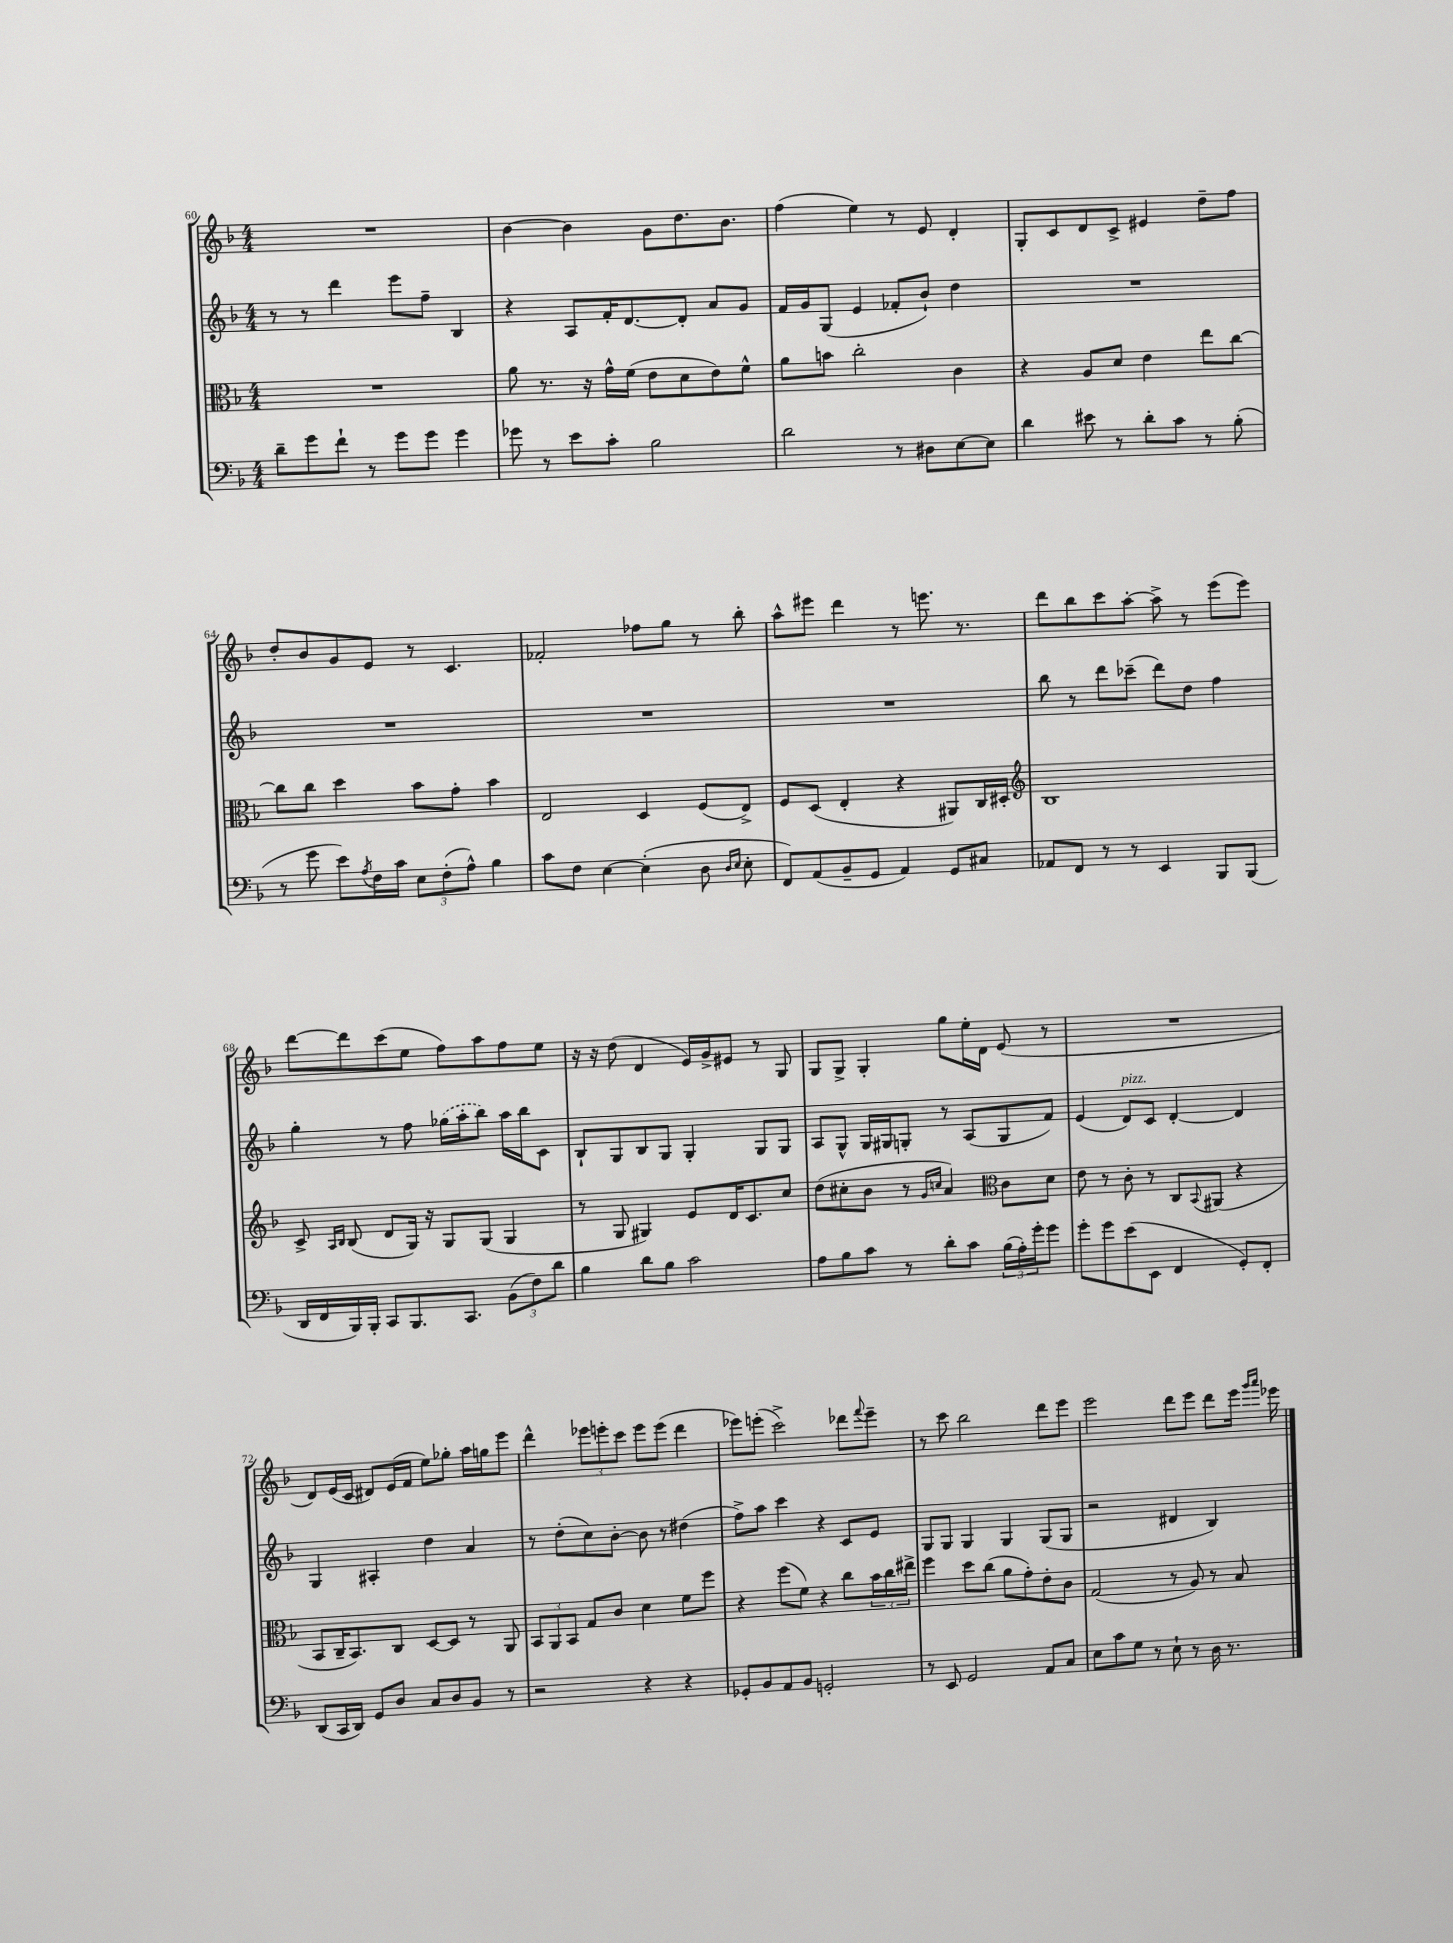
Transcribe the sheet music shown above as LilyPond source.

<<
\new StaffGroup <<
\new Staff = "s0" {
    \clef treble \key f \major \numericTimeSignature \time 4/4
    R1 |
    bes'4~ bes'4 g'8 d''8. bes'8. |
    f''4( e''4) r8 e'8 d'4-. |
    g8-. c'8 d'8 c'8-> eis'4 d''8-- f''8 |
    d''8-. bes'8 g'8 e'8 r8 c'4. |
    fes'2-. fes''8 g''8 r8 bes''8-. |
    a''8-^ eis'''8 d'''4 r8 e'''8. r8. |
    d'''8 bes''8 c'''8 a''8~-. a''8-> r8 e'''8( e'''8) |
    d'''8~ d'''8 c'''8( e''8 f''8) a''8 f''8 e''8 |
    r16 r16 d''8( d'4 e'16) g'16-> eis'8 r8 g8 |
    g8 g8-> g4-. g''8 e''16-. d'16 e'8( r8 |
    R1 |
    d'8) e'16( c'16 dis'8) e'16( f'16 e''8) ges''8-. a''16 g''16 e'''8 |
    d'''4-^ \tuplet 3/2 { ees'''8 e'''8-. c'''8 } e'''8 e'''8( d'''4 |
    ees'''8) e'''8-.( c'''2->) des'''8 \appoggiatura { f'''8 } e'''8-- |
    r8 c'''8 bes''2 d'''8 e'''8 |
    e'''2 d'''8 e'''8 d'''8 e'''16 \grace { g'''16 a'''16 } ees'''16 \bar "|." |
}
\new Staff = "s1" {
    \clef treble \key f \major \numericTimeSignature \time 4/4
    r8 r8 d'''4 e'''8 f''8-- bes4 |
    r4 a8 f'16-. d'8.~ d'8-. a'8 g'8 |
    f'16 g'16 g8( e'4 fes'8-. bes'8-!) d''4 |
    R1 |
    R1 |
    R1 |
    R1 |
    bes''8 r8 d'''8 ces'''8--( d'''8) d''8 f''4 |
    g''4-. r8 f''8 \once \slurDashed ges''16( a''16-. bes''8) a''16 bes''16 c'8 |
    bes8-! g8 bes8 g8 g4-. g8 g8 |
    a8 g8-^ g16 gis16 g8-. r8 a8( g8 f'8) |
    e'4( d'8^\markup { \italic "pizz." }) c'8 d'4~-. d'4 |
    g4 ais4-. d''4 a'4 |
    r8 d''8-.( c''8) bes'8~-. bes'8 r8 dis''4( |
    f''8->) a''8 c'''4 r4 c'8 e'8 |
    g8 g8 g4 g4 g8( g8 |
    r2 dis'4 bes4) \bar "|." |
}
\new Staff = "s2" {
    \clef alto \key f \major \numericTimeSignature \time 4/4
    R1 |
    a'8 r8. r16 g'16-^ f'16( e'8 d'8 e'8) f'8-^ |
    a'8 b'8 c''2-. c'4 |
    r4 a8 d'8 e'4 e''8 c''8~ |
    c''8 c''8 d''4 bes'8 g'8-. bes'4 |
    e2 d4 f8( e8->) |
    f8 d8( e4-. r4 ais,8) c16 dis16-. |
    \clef treble bes1 |
    c'8-> \grace { a16 bes16 } bes8( d'8 g16) r16 g8 g8( g4 |
    r8 g8 gis4) e'8 d'16 c'8. c''8 |
    d''8( cis''8-. bes'8 r8 \grace { g'16 c''16 } a'4) \clef alto c'8 d'8 |
    e'8 r8 c'8-. r8 c8 \appoggiatura { bes,8 } ais,8( r4 |
    bes,8 c16-- bes,8.) c8 d8~ d8 r8 a,8 |
    \tuplet 3/2 { bes,8 a,8 bes,8 } g8 c'8 d'4 f'8 f''8 |
    r4 f''8( f'8) r4 c''8 \tuplet 3/2 { bes'16 c''16 eis''16-> } |
    f''4 d''8 c''8( a'8 g'8-.) e'8-. c'8 |
    g2( r8 a8) r8 bes8 \bar "|." |
}
\new Staff = "s3" {
    \clef bass \key f \major \numericTimeSignature \time 4/4
    d'8-- g'8 f'8-! r8 g'8 g'8 g'4 |
    ges'8 r8 e'8 c'8-. bes2 |
    d'2 r8 dis8 e8~ e8 |
    d'4 eis'8 r8 d'8-. c'8 r8 bes8-.( |
    r8 g'8 e'8) \acciaccatura { a8 } f16 c'16 \tuplet 3/2 { e8 f8-.( a8-^) } bes4 |
    c'8 f8 e4~ e4-.( d8 \grace { d16 e16 } e8-. |
    f,8) a,8( bes,8-- g,8 a,4) g,8 cis8 |
    aes,8 f,8 r8 r8 e,4 bes,,8 bes,,8( |
    d,16 f,16 bes,,16) bes,,16-. c,8 bes,,8. c,8. \tuplet 3/2 { bes,8( f8) d'8 } |
    bes4 d'8 bes8 c'2 |
    a8 bes8 c'8 r8 d'8-. c'8 \tuplet 3/2 { bes16( a16-.) g'16-. } g'8 |
    g'8-. g'8 e'8( e,8 f,4 g,8-.) f,8-. |
    d,8( c,16 d,16) g,8 d8 c8 d8 bes,8 r8 |
    r2 r4 r4 |
    ges,8-. bes,8 a,8 bes,8 g,2-. |
    r8 e,8 g,2 a,8 c8 |
    e8 c'8 g8 r8 e8-! r8 d16 r8. \bar "|." |
}
>>
>>
\layout { \context { \Score currentBarNumber = #60 } }
